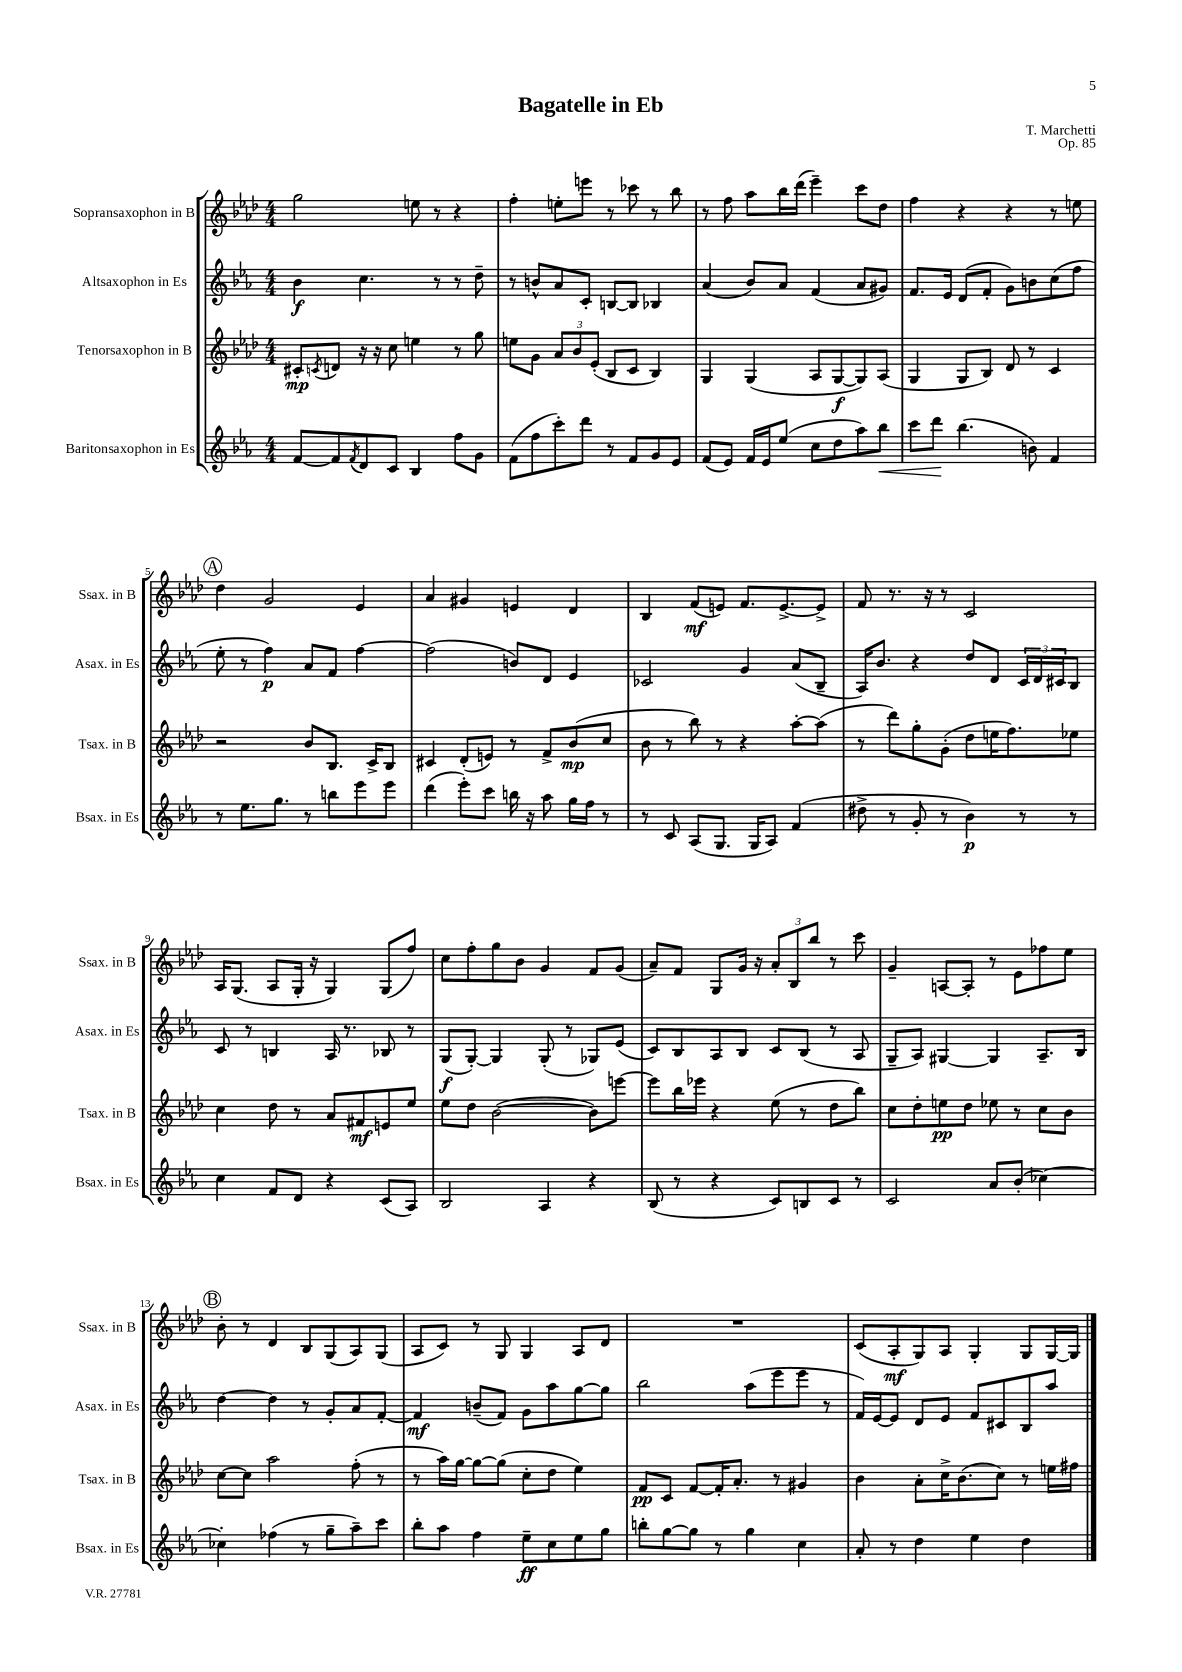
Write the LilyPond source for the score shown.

\header { title = "Bagatelle in Eb" composer = "T. Marchetti" opus = "Op. 85" }
<<
\new StaffGroup <<
\new Staff = "s0" \with { instrumentName = "Sopransaxophon in B" shortInstrumentName = "Ssax. in B" } {
    \clef treble \key aes \major \numericTimeSignature \time 4/4
    g''2 e''8 r8 r4 |
    f''4-. e''8-. e'''8 r8 ces'''8 r8 bes''8 |
    r8 f''8 aes''8 bes''16 des'''16( ees'''4--) c'''8 des''8 |
    f''4 r4 r4 r8 e''8 |
    \mark \markup { \circle "A" } des''4 g'2 ees'4 |
    aes'4 gis'4 e'4 des'4 |
    bes4 f'8\mf( e'8) f'8. e'8.~-> e'8-> |
    f'8 r8. r16 r8 c'2 |
    aes16 g8.( aes8 g16-. r16 g4) g8( f''8) |
    c''8 f''8-. g''8 bes'8 g'4 f'8 g'8( |
    aes'8--) f'8 g8 g'16 r16 \tuplet 3/2 { aes'8-. bes8 bes''8 } r8 c'''8 |
    g'4-- a8~ a8-. r8 ees'8 fes''8 ees''8 |
    \mark \markup { \circle "B" } bes'8-. r8 des'4 bes8 g8( aes8) g8( |
    aes8 c'8) r8 g8 g4 aes8 des'8 |
    R1 |
    c'8( aes8-.\mf g8) aes8 g4-. g8 g16~ g16 \bar "|." |
}
\new Staff = "s1" \with { instrumentName = "Altsaxophon in Es" shortInstrumentName = "Asax. in Es" } {
    \clef treble \key ees \major \numericTimeSignature \time 4/4
    bes'4\f c''4. r8 r8 d''8-- |
    r8 b'8-^ aes'8 c'8-. b8~ b8 bes4 |
    aes'4( bes'8) aes'8 f'4( aes'8 gis'8) |
    f'8. ees'16 d'8( f'8-. g'8) b'8 c''8( f''8 |
    \mark \markup { \circle "A" } ees''8-. r8 f''4\p) aes'8 f'8 f''4~ |
    f''2( b'8) d'8 ees'4 |
    ces'2 g'4 aes'8( bes8-- |
    aes16) bes'8. r4 d''8 d'8 \tuplet 3/2 { c'16 d'16 cis'16 } bes8 |
    c'8 r8 b4 aes16 r8. bes8 r8 |
    g8\f( g8~-.) g4 g8-.( r8 ges8) ees'8( |
    c'8) bes8 aes8 bes8 c'8 bes8( r8 aes8 |
    g8-- aes8) gis4~ gis4 aes8.-- bes16 |
    \mark \markup { \circle "B" } d''4~ d''4 r8 g'8-. aes'8 f'8~-. |
    f'4\mf b'8--( f'8) g'8 aes''8 g''8~ g''8 |
    bes''2 aes''8( ees'''8 ees'''8 r8 |
    f'16) ees'16~ ees'8 d'8 ees'8 f'8 cis'8 bes8 aes''8 \bar "|." |
}
\new Staff = "s2" \with { instrumentName = "Tenorsaxophon in B" shortInstrumentName = "Tsax. in B" } {
    \clef treble \key aes \major \numericTimeSignature \time 4/4
    cis'8-.\mp \acciaccatura { c'8 } d'8 r16 r16 c''8 e''4 r8 g''8 |
    e''8 g'8 \tuplet 3/2 { aes'8 bes'8 ees'8-.( } bes8 c'8 bes4) |
    g4 g4( aes8 g8~\f g8) aes8( |
    g4 g8 bes8) des'8 r8 c'4 |
    \mark \markup { \circle "A" } r2 bes'8 bes8. c'16-> bes8 |
    cis'4 des'8-.( e'8) r8 f'8-> bes'8\mp( c''8 |
    bes'8 r8 bes''8) r8 r4 aes''8~-. aes''8( |
    r8 des'''8) g''8-. g'8-.( des''8 e''16 f''8.) ees''8 |
    c''4 des''8 r8 aes'8 fis'8\mf e'8 ees''8 |
    ees''8 des''8 bes'2~( bes'8) e'''8~ |
    e'''8 bes''16 ees'''16 r4 ees''8( r8 des''8 bes''8) |
    c''8 des''8-. e''8\pp des''8 ees''8 r8 c''8 bes'8 |
    \mark \markup { \circle "B" } c''8~ c''8 aes''2 f''8-.( r8 |
    r8 aes''16) g''16~ g''8~ g''8( c''8-. des''8 ees''4) |
    f'8\pp c'8 f'8~ f'16-. aes'8.-. r8 gis'4 |
    bes'4 aes'8-. c''16-> bes'8.( c''8) r8 e''16 fis''16 \bar "|." |
}
\new Staff = "s3" \with { instrumentName = "Baritonsaxophon in Es" shortInstrumentName = "Bsax. in Es" } {
    \clef treble \key ees \major \numericTimeSignature \time 4/4
    f'8~ f'8 \acciaccatura { f'8 } d'8 c'8 bes4 f''8 g'8 |
    f'8( f''8 c'''8-.) d'''8 r8 f'8 g'8 ees'8 |
    f'8( ees'8) f'16 ees'16 ees''8( c''8 d''8 aes''8) bes''8\< |
    c'''8 d'''8\! bes''4.( b'8) f'4 |
    \mark \markup { \circle "A" } r8 ees''8. g''8. r8 b''8 ees'''8 ees'''8 |
    d'''4( ees'''8-.) c'''8 b''16 r16 aes''8 g''16 f''16 r8 |
    r8 c'8 aes8( g8. g16 aes8) f'4( |
    dis''8-> r8 g'8-. r8 bes'4\p) r8 r8 |
    c''4 f'8 d'8 r4 c'8( aes8) |
    bes2 aes4 r4 |
    bes8( r8 r4 c'8) b8 c'8 r8 |
    c'2 aes'8 bes'8-.( ces''4~) |
    \mark \markup { \circle "B" } ces''4-. fes''4( r8 g''8-- aes''8--) c'''8 |
    bes''8-. aes''8 f''4 ees''8--\ff c''8 ees''8 g''8 |
    b''8-. g''8~ g''8 r8 g''4 c''4 |
    aes'8-. r8 d''4 ees''4 d''4 \bar "|." |
}
>>
>>
